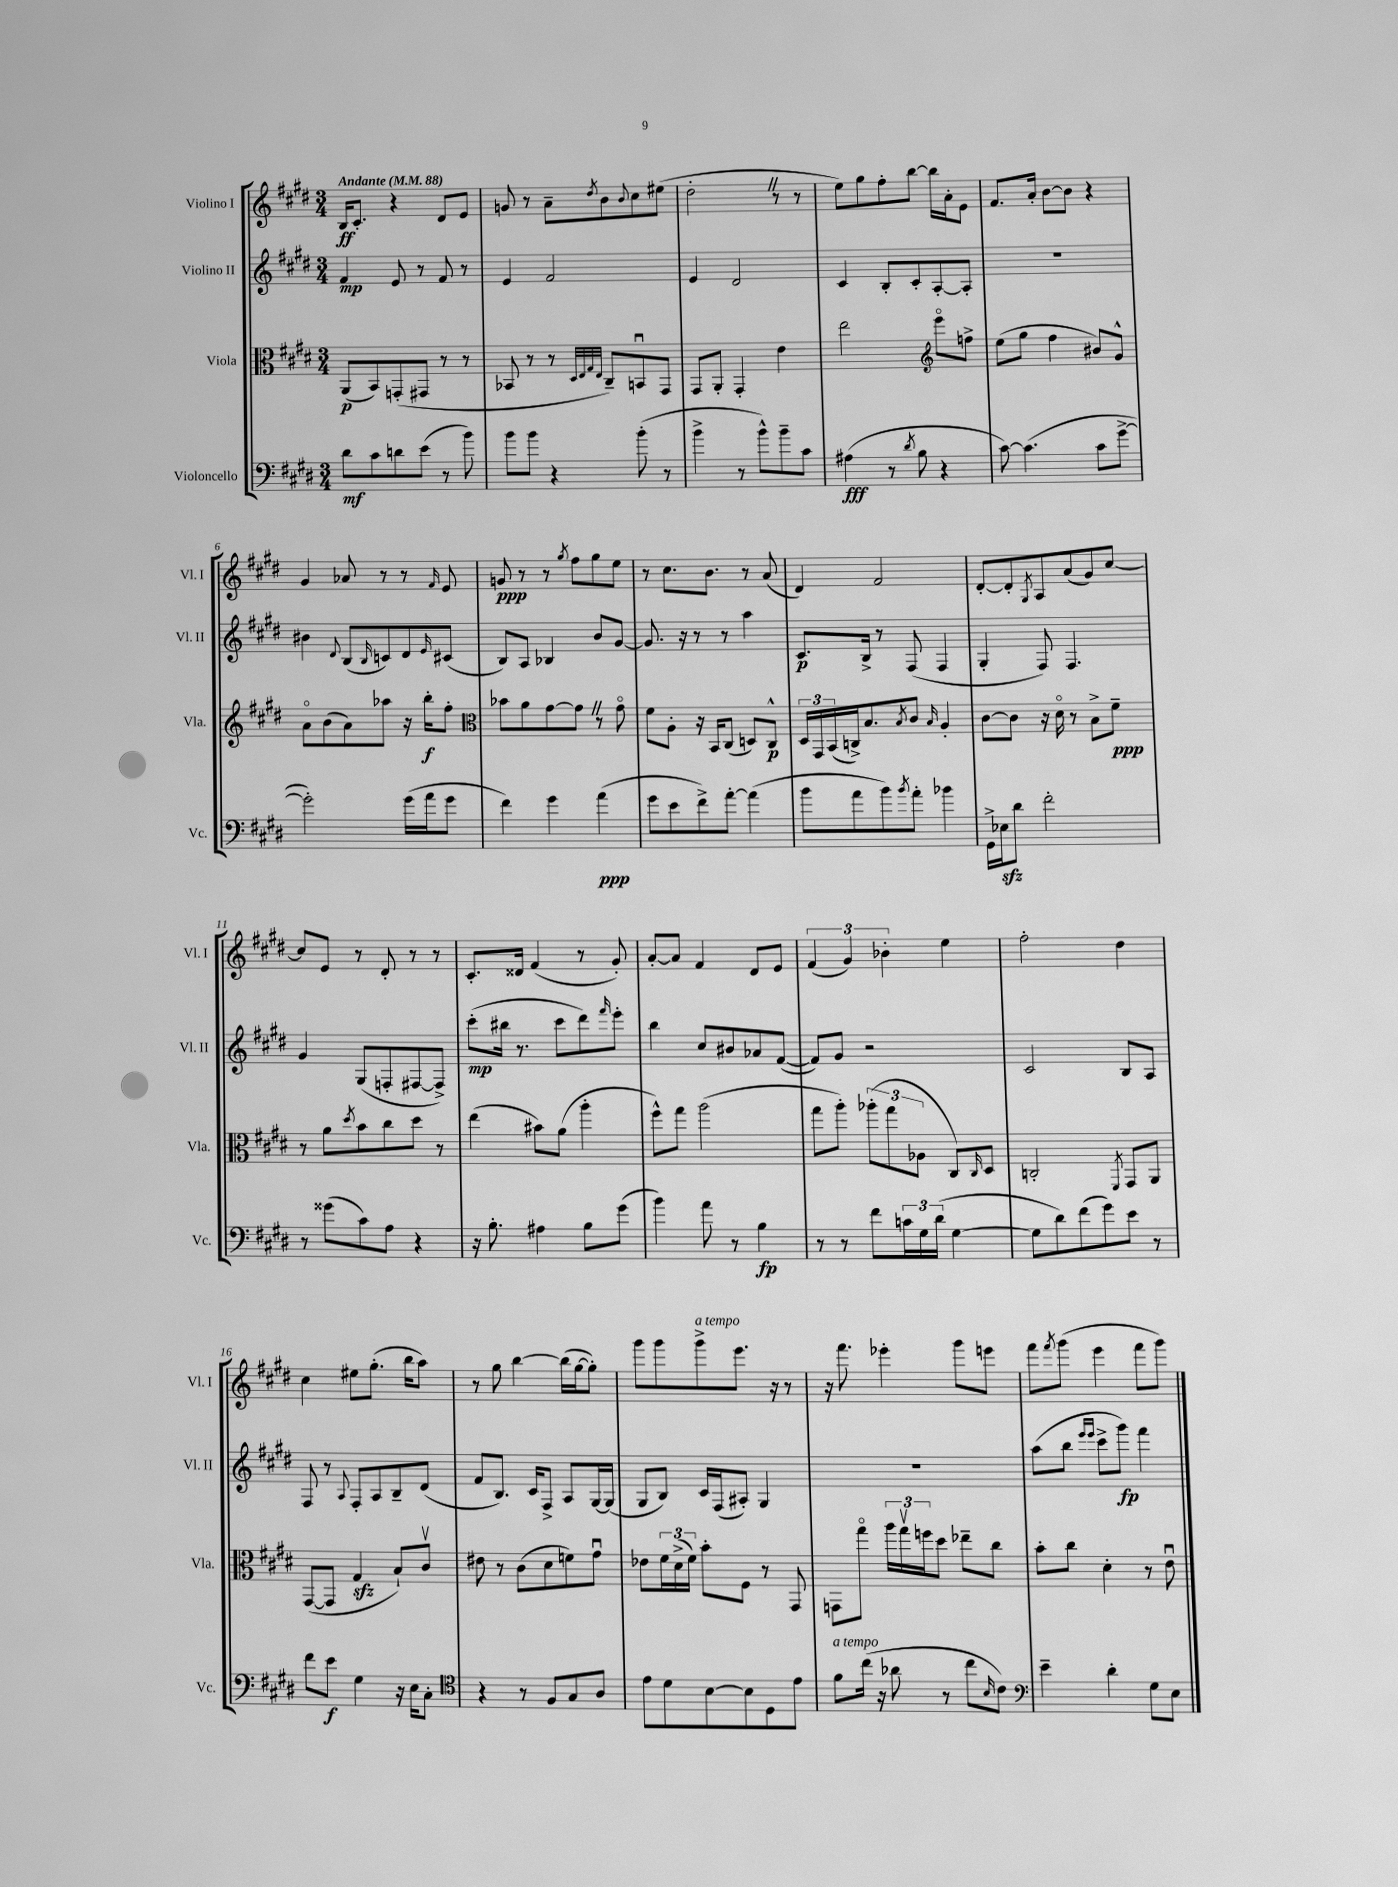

**kern	**kern	**kern	**kern
*staff4	*staff3	*staff2	*staff1
*clefF4	*clefC3	*clefG2	*clefG2
*k[f#c#g#d#]	*k[f#c#g#d#]	*k[f#c#g#d#]	*k[f#c#g#d#]
*M3/4	*M3/4	*M3/4	*M3/4
*MM88	*MM88	*MM88	*MM88
8d#	(8AA	4f#	16B
.	.	.	8.c#'
8c#	8BB)	.	.
8d	(8GG'	8e	4r
(8e	8GG#	8r	.
8r	8r	8f#	8d#
8b)	8r	8r	8e
=	=	=	=
8b	8BB-	4e	8g
8b	8r	.	8r
4r	8r	2f#	8a~
.	32qqD#	.	.
.	32qqE	.	.
.	32qqG#	.	.
.	32qqE	.	8qdd#
.	8C#~)	.	8b
.	.	.	8qqb
(8b'	8BBu	.	8cc#
8r	8GG#	.	(8ee#
=	=	=	=
4b^	8GG#	4e	2dd#'
.	8AA'	.	.
8r	4GG#'	2d#	.
8b^^)	.	.	.
8b~	4e	.	8r
8c#	.	.	8r
=	=	=	=
(4A#	2ee	4c#	8ee)
.	.	.	8gg#
8r	.	8B'	8ff#'
8qd#	.	.	.
8B	.	8c#'	[8bb
*	*clefG2	*	*
4r	8eeeo	[8A'	16bb]
.	.	.	16a'
.	8ff^	8A']	8e
=	=	=	=
[8c#)	(8ee	2.r	8.f#
(4.c#]	8gg#	.	.
.	.	.	16a'
.	4ff#	.	[8b
.	.	.	8b]
8c#	8b#)	.	4r
[8g#^	8g#^^	.	.
=	=	=	=
2g#'])	8ao	4b#	4g#
.	(8b	.	.
.	.	8qqd#	.
.	8a)	(8B	8a-
.	.	16qqB	.
.	8aa-	8c)	8r
(16g#	16r	8d#	8r
16a	16bb'	.	.
.	.	16qqe	16qqf#
8g#	8ff#'	(8c#	8e
=	=	=	=
*	*clefC3	*	*
4f#)	8b-	8B)	8g
.	8a	8A	8r
4g#	[8g#	4B-	8r
.	.	.	8qgg#
.	8g#]	.	8ff#
(4a	8r	8b	8gg#
.	8g#o	[8g#	8ee
=	=	=	=
8g#	8f#	8.g#]	8r
8e	8A'	.	8.cc#
.	.	16r	.
8f#^)	16r	8r	.
.	16BB	.	8.b
[8a'	(8C#	8r	.
(4a]	8D)	4aa	8r
.	8C#^^	.	(8a
=	=	=	=
8b	24D#	8.c#	4d#)
.	24GG#	.	.
.	(24BB	.	.
8a	16C^)	.	.
.	8.B	16B^	.
8b)	.	8r	2f#
8qb	8qB	.	.
8a'	8c#	(8F#	.
.	16qqB	.	.
4b-	4A'	4F#	.
=	=	=	=
16GG#^	[8c#	4G#'	[8d#'
16E-	.	.	.
8d#	8c#]	.	8d#']
.	.	.	8qG#
2f#'	16r	8F#)	8A
.	16d#o	.	.
.	8r	4.F#	(8a
.	8B^	.	8g#)
.	8f#~	.	[8cc#
=	=	=	=
8r	8r	4g#	8cc#]
(8g##	8a	.	8e
.	8qdd#	.	.
8c#)	8b	(8G#	8r
8A	8cc#	8F'	8d#'
4r	8dd#	[8F#	8r
.	8r	8F#^])	8r
=	=	=	=
16r	(4ee	(8ccc#'	8.c#'
8.B'	.	.	.
.	.	16bb#	.
.	.	8.r	16d##
4A#	8b#)	.	(4f#
.	(8a	8ccc#	.
8B	4aa'	8ddd#)	8r
.	.	16qqfff#	.
(8g#	.	8eee'	8g#')
=	=	=	=
4b)	8ff#^^)	4bb	[8a'
.	8gg#	.	8a]
8a	(2aa	8cc#	4f#
8r	.	8b#	.
4B	.	8a-	8d#
.	.	([8f#	8e
=	=	=	=
8r	8gg#	8f#])	(6f#
8r	8aa')	8g#	.
.	.	.	6g#)
8f#	(12aa-'	2r	.
.	12gg#	.	6b-'
24c	.	.	.
24G#	12A-	.	.
(24d#	.	.	.
[4G#	8C#)	.	4ee
.	16qqC#	.	.
.	8D#	.	.
=	=	=	=
8G#]	2C'	2c#	2ff#'
8d#)	.	.	.
(8f#	.	.	.
8g#)	.	.	.
.	8qFF#	.	.
8e	8GG#	8B	4dd#
8r	8AA	8A	.
=	=	=	=
8f#	([8GG#	8F#	4cc#
8e	8GG#]	8r	.
.	.	8qqA	.
4G#	4G#	8F#'	8ee#
.	.	8A	(8.gg#'
16r	8B`)	8B~	.
16E	.	.	16bb
8C#'	8c#v	(8d#	8aa)
=	=	=	=
*clefC4	*	*	*
4r	8e#	8f#	8r
.	8r	8.B)	8gg#
8r	(8c#	.	[4bb
.	.	16c#	.
8F#	8d#	8F#^	.
8G#	8f)	8A	(16bb]
.	.	.	[16gg#
8A	8g#u	[16G#	8gg#'])
.	.	(16G#]	.
=	=	=	=
8e	8e-	8G#	8ggg#
8d#	24f#	8B)	8ggg#
.	(24d#^	.	.
.	24f#)	.	.
[8B	8b'	16c#	8ggg#^
.	.	(16F#	.
8B]	8F#	8A#')	8.eee
8D#	8r	4G#	.
.	.	.	16r
8e	8GG#	.	8r
=	=	=	=
8f#	8GG	2.r	16r
.	.	.	8.fff#
(16cc#	8gg#o	.	.
16r	.	.	.
8a-	24aa	.	4eee-'
.	24gg#v	.	.
.	24ff	.	.
8r	8dd#	.	.
8cc#	8ee-~	.	8ggg#
16qqB	.	.	.
8c#)	8cc#	.	8eee
=	=	=	=
*clefF4	*	*	*
4e~	8b'	(8aa	8fff#
.	.	.	8qfff#
.	8cc#	8bb	(8ggg#
.	.	16qqeee	.
.	.	16qqeee	.
4d#'	4d#'	8ccc#^	4eee
.	.	8ggg#)	.
8G#	8r	4fff#	8fff#
8E	8eu	.	8ggg#)
==	==	==	==
*-	*-	*-	*-
